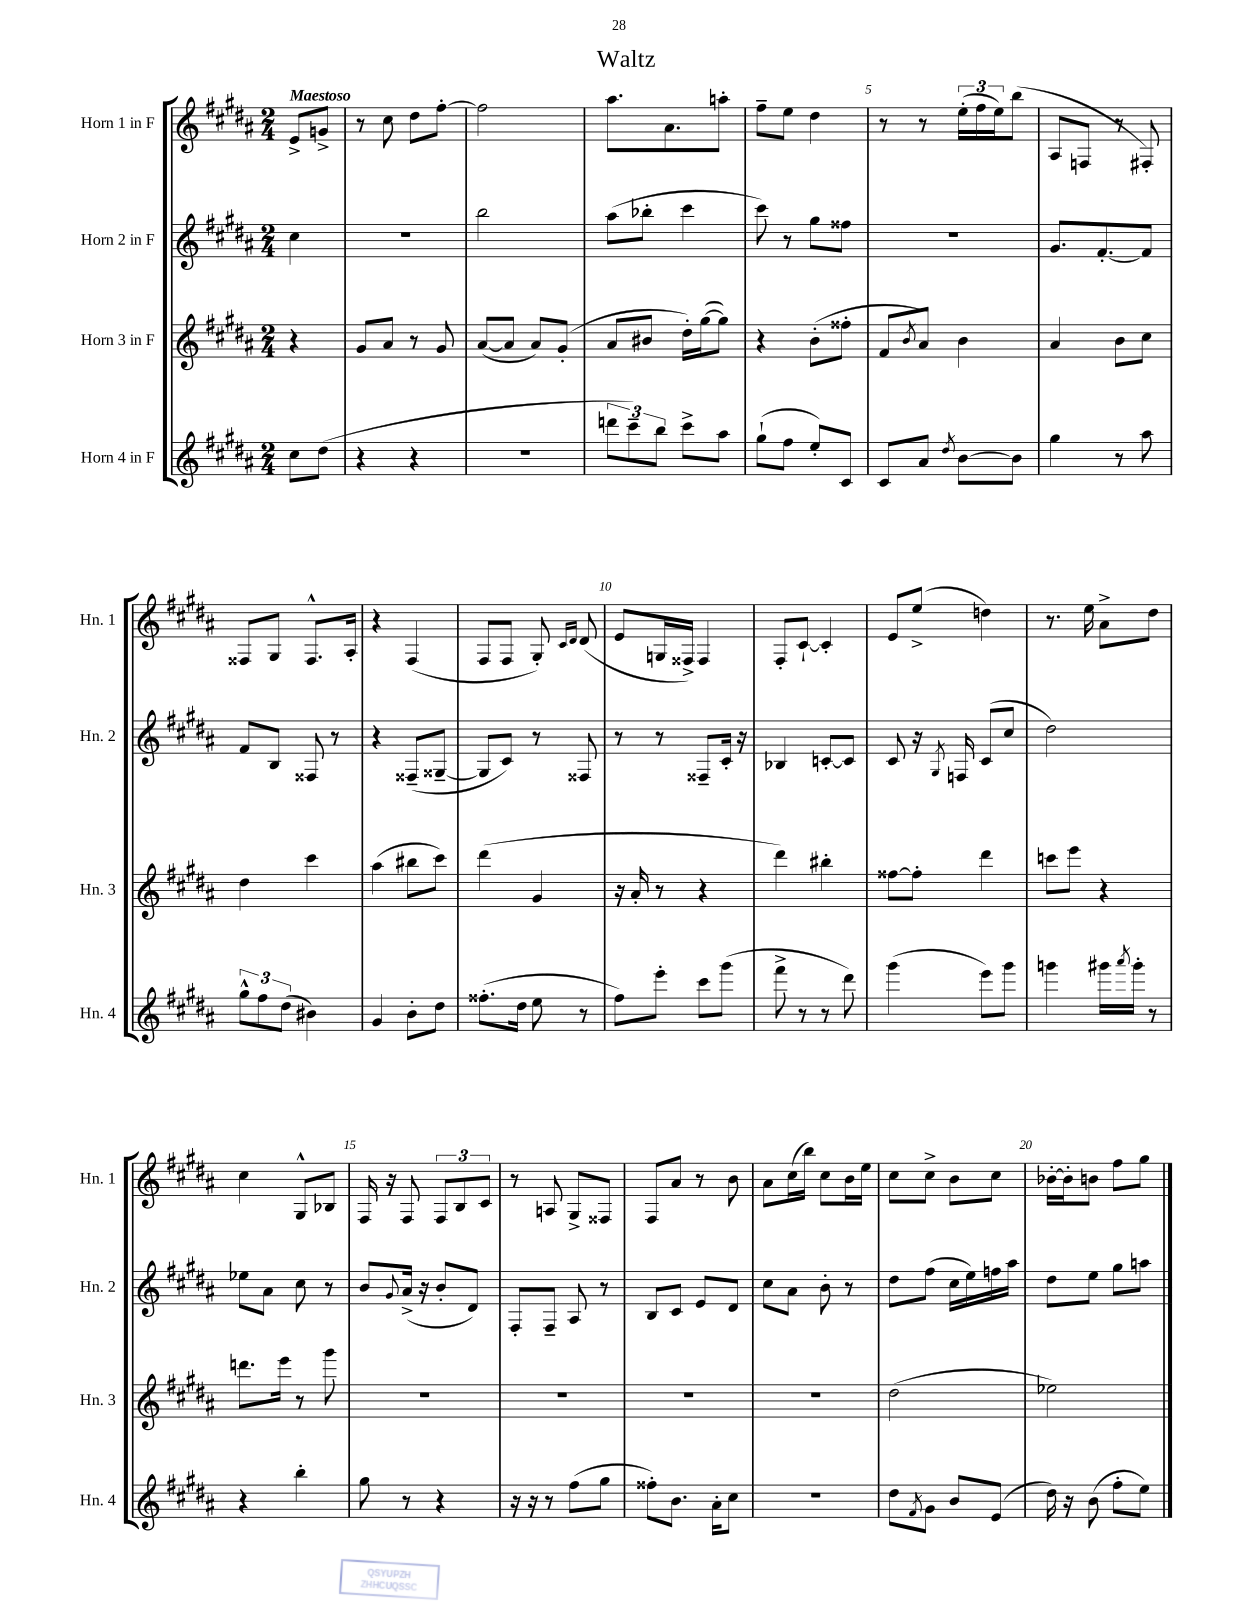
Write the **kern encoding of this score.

**kern	**kern	**kern	**kern
*staff4	*staff3	*staff2	*staff1
*clefG2	*clefG2	*clefG2	*clefG2
*k[f#c#g#d#a#]	*k[f#c#g#d#a#]	*k[f#c#g#d#a#]	*k[f#c#g#d#a#]
*M2/4	*M2/4	*M2/4	*M2/4
8cc#	4r	4cc#	8e^
(8dd#	.	.	8g^
=	=	=	=
4r	8g#	2r	8r
.	8a#	.	8cc#
4r	8r	.	8dd#
.	8g#	.	[8ff#'
=	=	=	=
2r	([8a#	2bb	2ff#]
.	8a#]	.	.
.	8a#)	.	.
.	(8g#'	.	.
=	=	=	=
12ddd	8a#	(8aa#	8.aa#
12ccc#~)	.	.	.
.	8b#	8bb-'	.
12bb	.	.	.
.	.	.	8.a#
8ccc#^	16dd#')	4ccc#	.
.	([16gg#	.	.
8aa#	8gg#])	.	8aa'
=	=	=	=
(8gg#`	4r	8ccc#)	8ff#~
8ff#	.	8r	8ee
8ee')	(8b'	8gg#	4dd#
8c#	8ff##'	8ff##	.
=	=	=	=
8c#	8f#	2r	8r
.	8qb	.	.
8a#	8a#)	.	8r
8qdd#	.	.	.
[8b	4b	.	(24ee'
.	.	.	24ff#
.	.	.	24ee)
8b]	.	.	(8bb
=	=	=	=
4gg#	4a#	8.g#	8A#
.	.	.	8F
.	.	[8.f#'	.
8r	8b	.	8r
8aa#	8cc#	8f#]	8F#')
=	=	=	=
12gg#^^	4dd#	8f#	8F##
12ff#	.	.	.
.	.	8B	8G#
(12dd#	.	.	.
4b#)	4ccc#	8F##	8.F##^^
.	.	8r	.
.	.	.	16A#'
=	=	=	=
4g#	(4aa#	4r	4r
8b'	8bb#	(8F##~	(4F#
8dd#	8ccc#)	[8G##~	.
=	=	=	=
(8.ff##'	(4ddd#	8G##]	8F#
.	.	8c#)	8F#
16dd#	.	.	.
8ee	4g#	8r	8G#')
.	.	.	16qqc#
.	.	.	16qqd#
8r	.	8F##	(8d#
=	=	=	=
8ff#)	16r	8r	8e
.	16a#'	.	.
8eee'	8r	8r	16G
.	.	.	16F##^)
8ccc#	4r	8F##~	4F##
(8ggg#	.	16c#'	.
.	.	16r	.
=	=	=	=
8fff#^	4ddd#)	4B-	8F#'
8r	.	.	[8c#`
8r	4bb#'	[8c'	4c#']
8ddd#)	.	8c]	.
=	=	=	=
(4ggg#	[8ff##	8c#	8e
.	8ff##']	16r	(8ee^
.	.	8qG#	.
.	.	16F	.
8eee)	4ddd#	(8c#	4dd)
8ggg#	.	8cc#	.
=	=	=	=
4ggg	8ccc	2dd#)	8.r
.	8eee	.	.
.	.	.	16ee
16ggg#	4r	.	8a#^
8qaaa#	.	.	.
16ggg#'	.	.	.
8r	.	.	8dd#
=	=	=	=
4r	8.ddd	8ee-	4cc#
.	.	8a#	.
.	16eee	.	.
4bb'	8r	8cc#	8G#^^
.	8ggg#	8r	8B-
=	=	=	=
8gg#	2r	8b	16F#
.	.	.	16r
.	.	8qqg#	.
8r	.	(16a#^	8F#
.	.	16r	.
4r	.	8b'	12F#
.	.	.	12B
.	.	8d#)	.
.	.	.	12c#
=	=	=	=
16r	2r	8F#'	8r
16r	.	.	.
8r	.	8F#~	8A
(8ff#	.	8A#	8G#^
8gg#	.	8r	8F##
=	=	=	=
8ff##')	2r	8B	8F#
8.b	.	8c#	8a#
.	.	8e	8r
16a#'	.	.	.
8cc#	.	8d#	8b
=	=	=	=
2r	2r	8cc#	8a#
.	.	8a#	(16cc#
.	.	.	16bb)
.	.	8b'	8cc#
.	.	8r	16b
.	.	.	16ee
=	=	=	=
8dd#	(2dd#	8dd#	8cc#
8qf#	.	.	.
8g#	.	(8ff#	8cc#^
8b	.	16cc#	8b
.	.	16ee)	.
(8e	.	16ff	8cc#
.	.	16aa#	.
=	=	=	=
16dd#)	2ee-)	8dd#	[16b-'
16r	.	.	16b-']
(8b	.	8ee	8b
8ff#'	.	8gg#	8ff#
8ee)	.	8aa	8gg#
==	==	==	==
*-	*-	*-	*-
